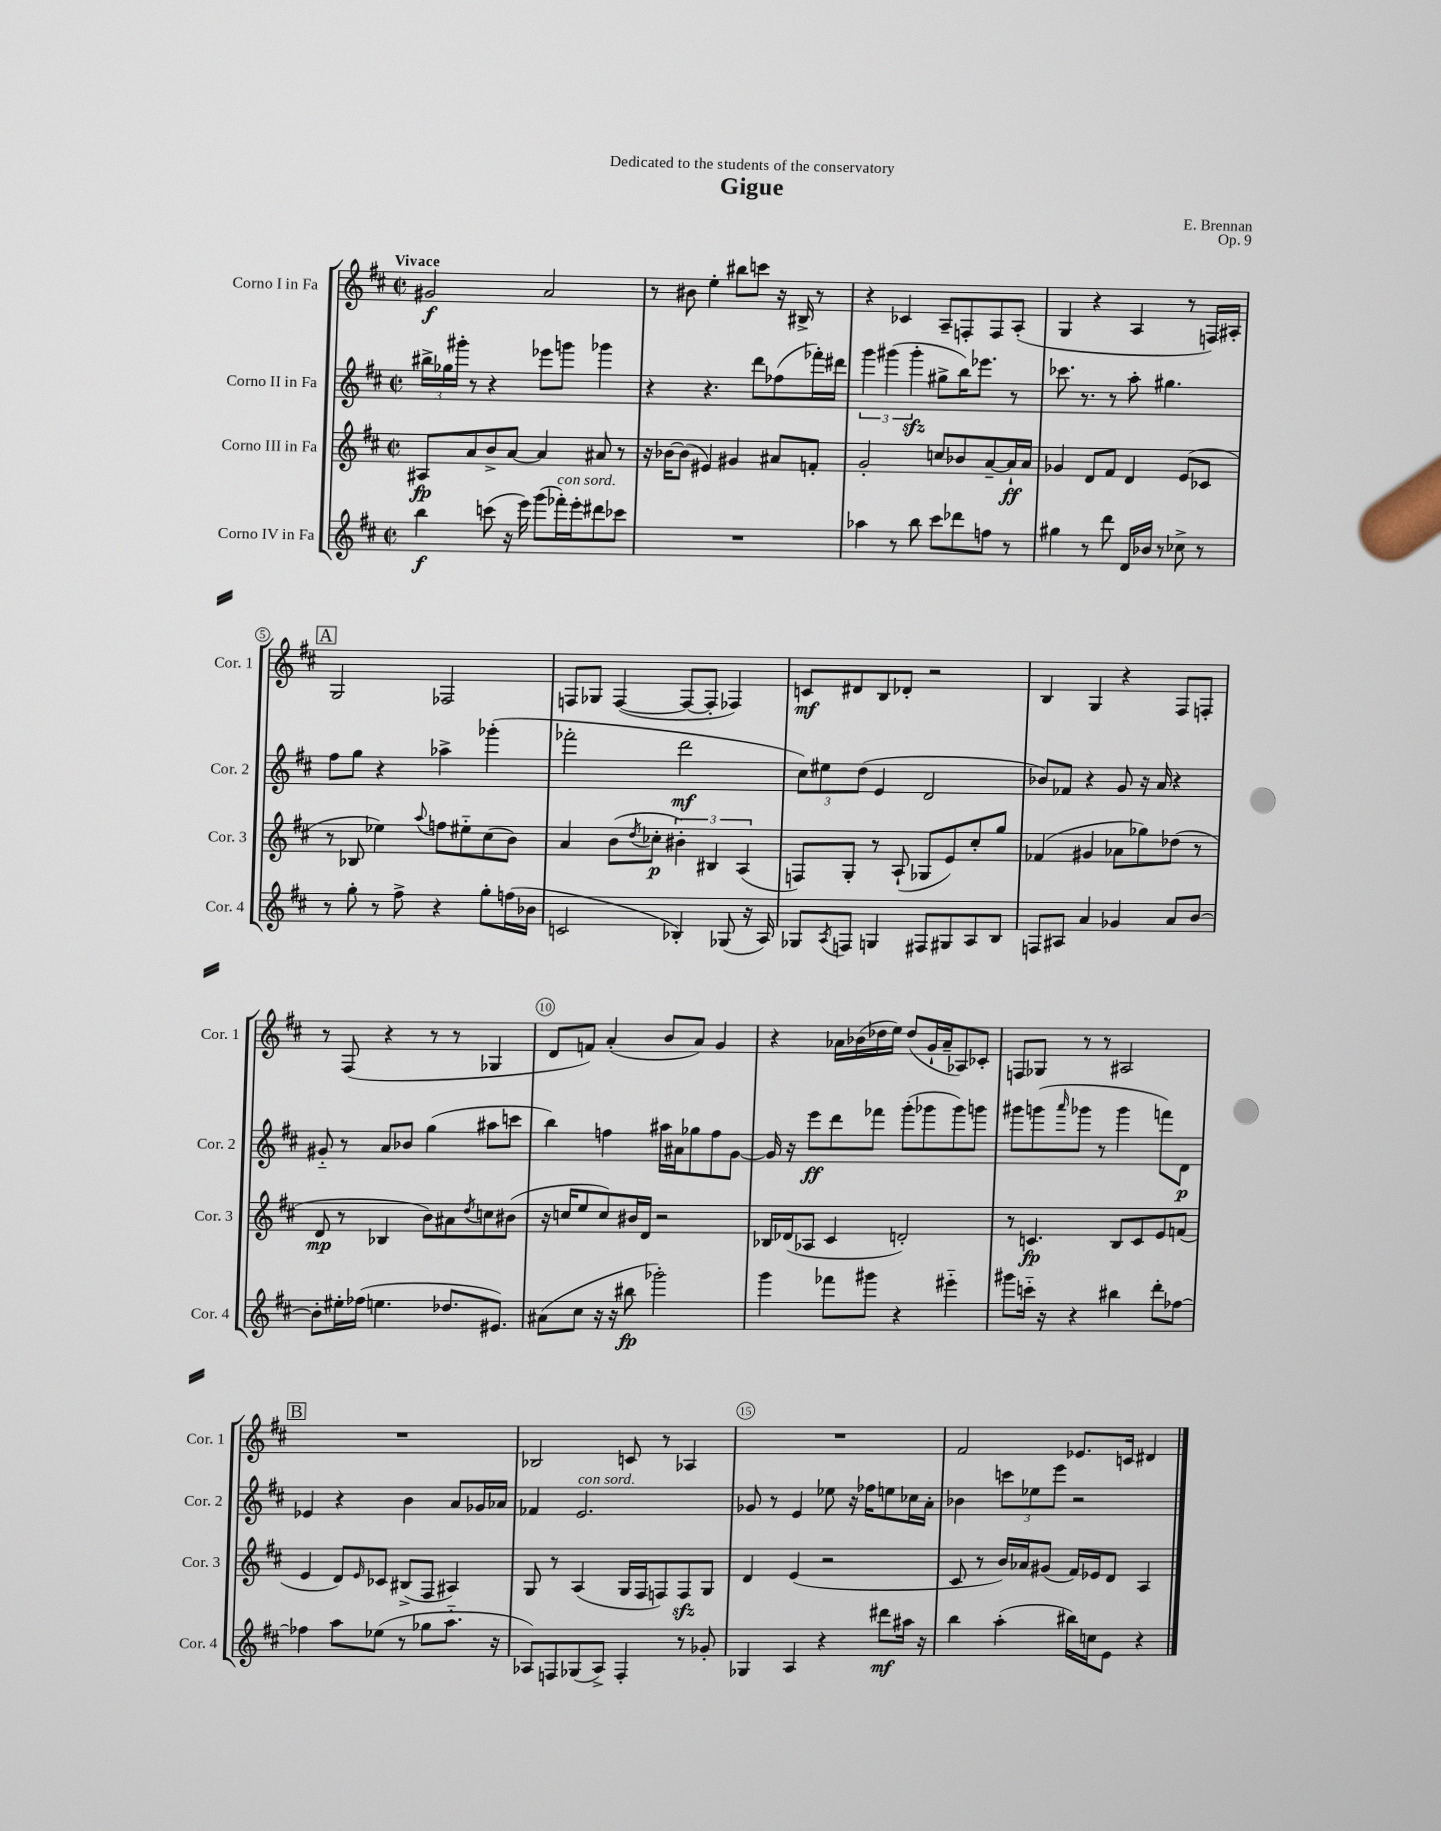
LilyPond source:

\header { title = "Gigue" composer = "E. Brennan" dedication = "Dedicated to the students of the conservatory" opus = "Op. 9" }
<<
\new StaffGroup <<
\new Staff = "s0" \with { instrumentName = "Corno I in Fa" shortInstrumentName = "Cor. 1" } {
    \clef treble \key d \major \defaultTimeSignature \time 2/2 \tempo "Vivace"
    gis'2\f a'2 |
    r8 bis'8 e''4-. bis''8 c'''8 r16 bis16-> r8 |
    r4 ces'4 a8-- f8-. f8 a8-.( |
    g4 r4 a4 r8 f16) ais16-. |
    \mark \markup { \box "A" } g2 fes2 |
    f8 ges8 f4~( f8~ f8-. fes4) |
    c'8\mf dis'8 b8 des'8-. r2 |
    b4 g4 r4 fis8 f8-. |
    r8 fis8( r4 r8 r8 ges4 |
    d'8 f'8) a'4-.( b'8 a'8) g'4 |
    r4 aes'16 bes'16( des''16 e''16) des''8( g'16-! aes'16-- aes8) ces'8-. |
    f8 ges8 r8 r8 ais2 |
    \mark \markup { \box "B" } R1 |
    bes2 c'8 r8 aes4 |
    R1 |
    fis'2 ees'8. c'16 dis'4 \bar "|." |
}
\new Staff = "s1" \with { instrumentName = "Corno II in Fa" shortInstrumentName = "Cor. 2" } {
    \clef treble \key d \major \defaultTimeSignature \time 2/2
    \tuplet 3/2 { bis''16-> ges''16 gis'''16-. } r8 r4 ees'''8 g'''8 ges'''4 |
    r4 r4. d'''8 fes''8( fes'''16-.) dis'''16 |
    \tuplet 3/2 { g'''4 gis'''4( gis'''4-.\sfz } gis''8-> b''16) ees'''8. r8 |
    ces'''8. r8. r8 a''8-. gis''4. |
    \mark \markup { \box "A" } fis''8 g''8 r4 aes''4-> ges'''4-.( |
    fes'''2-. d'''2\mf |
    \tuplet 3/2 { cis''8) eis''8 d''8( } e'4 d'2 |
    bes'8) fes'8 r4 g'8 r16 a'16 r4 |
    gis'8-_ r8 a'8 bes'8 g''4( ais''8 c'''8 |
    b''4) f''4 ais''16 ais'16 ges''8 f''8 g'8~ |
    g'16 r16 e'''8\ff d'''8 fes'''8 g'''8-.( ges'''8 ges'''8) g'''8 |
    gis'''8 g'''8( \grace { a'''16 } ges'''8 r8 ges'''4 f'''8) d'8\p |
    \mark \markup { \box "B" } ees'4 r4 b'4 a'8 ges'16 aes'16 |
    fes'4 e'2.^\markup { \italic "con sord." } |
    ges'8 r8 e'4 ees''8 r16 fes''16 e''8 ces''16 a'16-. |
    bes'4 \tuplet 3/2 { c'''8 ees''8 e'''8 } r2 \bar "|." |
}
\new Staff = "s2" \with { instrumentName = "Corno III in Fa" shortInstrumentName = "Cor. 3" } {
    \clef treble \key d \major \defaultTimeSignature \time 2/2
    ais8\fp a'8 b'8-> a'8~ a'4 ais'8 r8 |
    r16 bes'16~ bes'8( eis'4) gis'4 ais'8 f'8-. |
    g'2-. c''8 bes'8 a'8~-- a'16-!\ff a'16 |
    ges'4 d'8 fis'8 d'4 e'8( ces'8 |
    \mark \markup { \box "A" } r8 bes8 ees''4) \appoggiatura { a''8 } f''8 eis''8-_ cis''8( b'8) |
    a'4 b'8( \acciaccatura { d''8 } ces''8-.\p \tuplet 3/2 { bis'4-.) bis4 a4( } |
    f8) g8-. r8 a8-!( ges8 e'8) cis''8-. g''8 |
    fes'4( gis'4 aes'8 ges''8) des''8( r8 |
    d'8\mp r8 bes4 b'8) ais'8 \acciaccatura { d''8 } c''8 bis'8( |
    r16 c''16 e''8 c''8) bis'16 d'16 r2 |
    bes16 des'16( aes8 cis'4 d'2-.) |
    r8 c'4.\fp b8 c'8 e'8 f'8( |
    \mark \markup { \box "B" } e'4 d'8) \grace { e'16 } ces'8 bis8->( fis8 ais4) |
    g8 r8 a4( g16 fis16 f8) f8\sfz g8 |
    d'4 e'4( r2 |
    cis'8 r8 b'16) aes'16 gis'8( fis'16) ees'16 d'8 a4 \bar "|." |
}
\new Staff = "s3" \with { instrumentName = "Corno IV in Fa" shortInstrumentName = "Cor. 4" } {
    \clef treble \key d \major \defaultTimeSignature \time 2/2
    b''4\f c'''8( r16 e'''16) g'''8( fes'''16-.^\markup { \italic "con sord." }) e'''16-. dis'''8 ces'''8 |
    R1 |
    aes''4 r8 b''8 cis'''8 des'''8 f''8 r8 |
    gis''4 r8 d'''8 d'16 bes'16 r8 ces''8-> r8 |
    \mark \markup { \box "A" } r8 g''8-. r8 fis''8-> r4 g''8-. f''16( bes'16 |
    c'2 bes4-.) ges8( r16 a16) |
    ges8 \acciaccatura { a8 } f8 g4 fis8 gis8 a8 b8 |
    f8 ais8 a'4 ges'4 a'8 b'8~ |
    b'8-. eis''16-. fes''16( e''4. des''8. eis'8.) |
    ais'8( cis''8 r16 r16 bis''8\fp ges'''2-.) |
    g'''4 fes'''8 gis'''8 r4 eis'''4-_ |
    gis'''8 c'''16-_ r16 r4 bis''4 d'''8-. fes''8~ |
    \mark \markup { \box "B" } fes''4 a''8 ees''8( r8 ges''8 a''8.-_ r16 |
    aes8) f8 ges8( aes8->) f4-. r8 ges'8-. |
    ges4 a4 r4 dis'''8\mf ais''16 r16 |
    b''4 a''4-.( bis''16) c''16 e'8 r4 \bar "|." |
}
>>
>>
\layout { \context { \Score \override BarNumber.break-visibility = ##(#f #t #t) barNumberVisibility = #(every-nth-bar-number-visible 5) \override BarNumber.stencil = #(make-stencil-circler 0.1 0.3 ly:text-interface::print) } }
